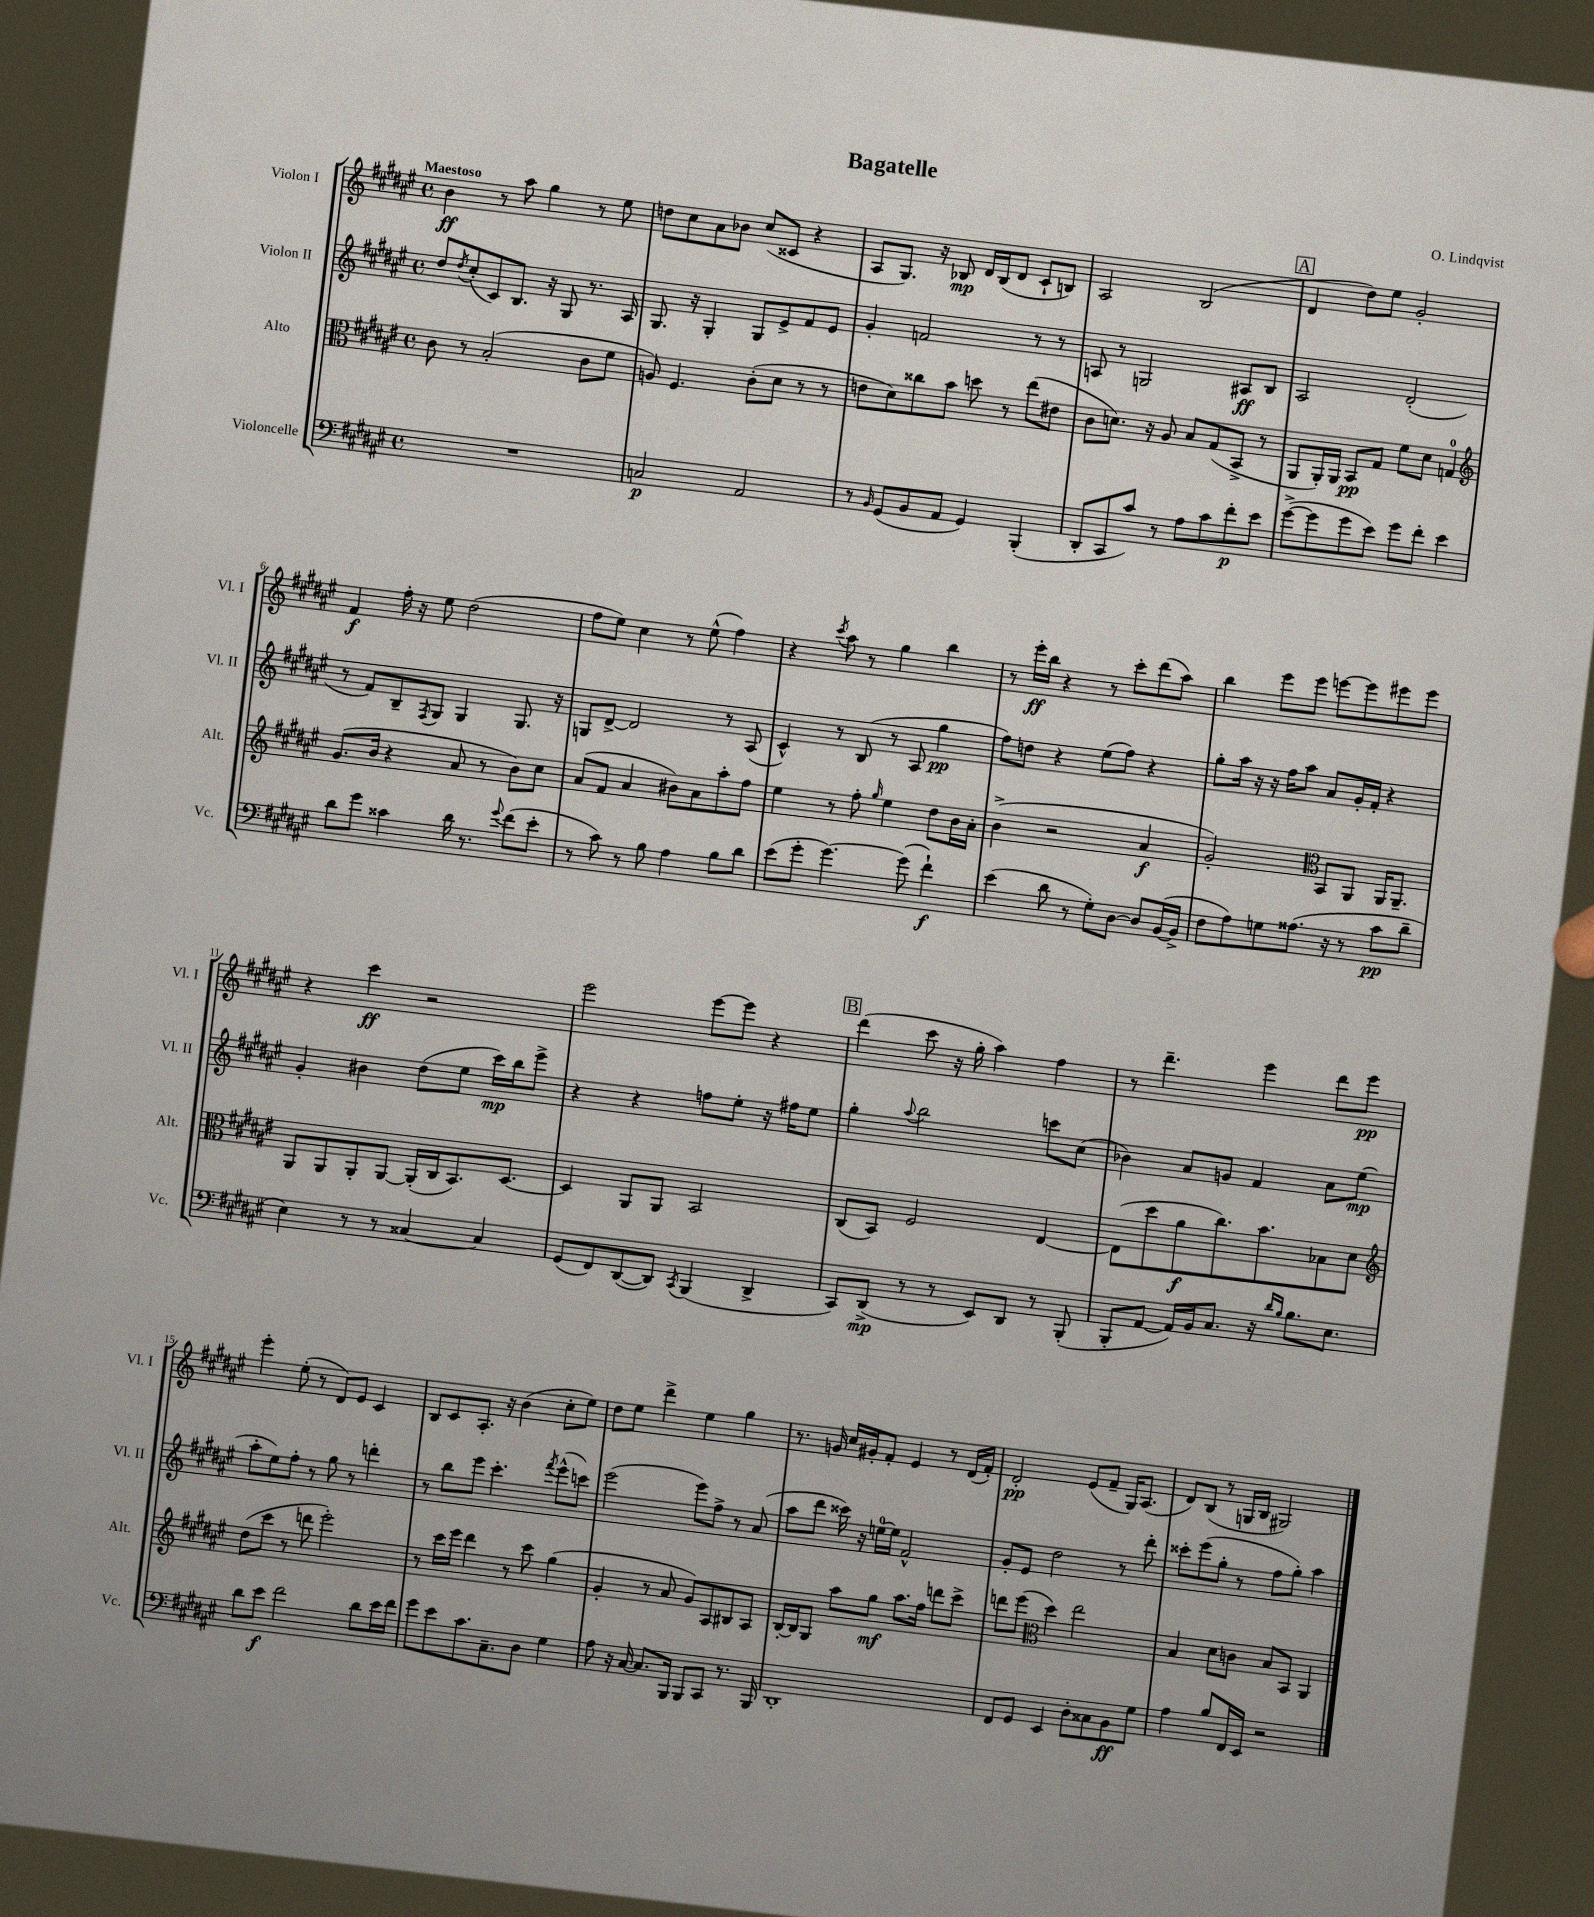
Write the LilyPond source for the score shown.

\header { title = "Bagatelle" composer = "O. Lindqvist" }
<<
\new StaffGroup <<
\new Staff = "s0" \with { instrumentName = "Violon I" shortInstrumentName = "Vl. I" } {
    \clef treble \key fis \major \defaultTimeSignature \time 4/4 \tempo "Maestoso"
    b'4\ff r8 ais''8 gis''4 r8 eis''8 |
    d''8 cis''8 ais'8 bes'8 cis''8( cisis'8 r4 |
    ais8 gis8.) r16 bes8\mp dis'16 bes16( dis'8 cis'8-! b8) |
    ais2 b2( |
    \mark \markup { \box "A" } dis'4 dis''8) eis''8 gis'2-. |
    fis'4\f fis''16-. r16 eis''8 dis''2( |
    fis''8 eis''8) cis''4 r8 eis''8-^( fis''4) |
    r4 \acciaccatura { cis'''8 } ais''8 r8 gis''4 b''4 |
    r8 eis'''16-.\ff b''16 r4 r8 cis'''8-. dis'''8( ais''8) |
    b''4 eis'''8 eis'''8 e'''8~ e'''8 eis'''8 eis'''8 |
    r4 cis'''4\ff r2 |
    eis'''2 eis'''8~ eis'''8 r4 |
    \mark \markup { \box "B" } dis'''4( cis'''8 r16 gis''16-. ais''4) fis''4 |
    r8 dis'''4.-- eis'''4 dis'''8 eis'''8\pp |
    eis'''4-. eis''8-.( r8 dis'8) eis'8 cis'4 |
    b8 cis'8 ais8.-. r16 b'4( cis''8-. eis''8) |
    dis''8 eis''8 dis'''4-> eis''4 gis''4 |
    r8. g'16 cis''16 gis'16-. fis'8-. eis'4 r8 dis'16( fis'16-.) |
    dis'2-.\pp eis'8( fis'8-- gis16) ais8.( |
    dis'8) b8( r8 g16 b16 gis2) \bar "|." |
}
\new Staff = "s1" \with { instrumentName = "Violon II" shortInstrumentName = "Vl. II" } {
    \clef treble \key fis \major \defaultTimeSignature \time 4/4
    dis''8 \acciaccatura { dis''8 } cis''8-.( cis'8) b8. r16 gis8 r8. ais16 |
    gis8. r16 gis4-. gis8 eis'8-> fis'8 eis'8 |
    gis'4-. f'2 r8 r8 |
    a8 r8 g2 ais8\ff b8 |
    \mark \markup { \box "A" } ais2 dis'2-.( |
    r8 fis'8) b8-- \acciaccatura { fis8 } gis8 gis4 gis8. r16 |
    g8 dis'8~-> dis'2 r8 ais8( |
    cis'4-^) r8 b8( r8 ais8 gis''4\pp |
    fis''8) d''8 r4 eis''8( fis''8) r4 |
    gis''8-. ais''16 r16 r16 fis''16 ais''8 ais'8 gis'16-. fis'16-. r4 |
    gis'4-. bis'4 dis''8( eis''8 cis'''16\mp) b''16 eis'''8-> |
    r4 r4 f''8 eis''8-. r16 fis''16 eis''8 |
    \mark \markup { \box "B" } gis''4-. \appoggiatura { ais''8 } b''2 c'''8 cis''8( |
    bes'4) ais'8 g'8 fis'4 ais'8 eis''8\mp( |
    ais''8-. eis''8) fis''8-. r8 gis''8 r8 d'''4-. |
    r8 b''8 eis'''8 cis'''4.-. \acciaccatura { fis'''8 } eis'''8-^( c'''8) |
    eis'''2( eis'''8) fis''8-> r8 ais'8( |
    ais''8 dis'''8 cisis'''16) r16 e''16-0~ e''16 fis'2-^ |
    gis'8-. eis'8 dis''2 r8 dis'''8-. |
    cisis'''8-. eis'''8( gis''8-. r8 fis''8 gis''8-.) ais''4 \bar "|." |
}
\new Staff = "s2" \with { instrumentName = "Alto" shortInstrumentName = "Alt." } {
    \clef alto \key fis \major \defaultTimeSignature \time 4/4
    cis'8 r8 b2-.( cis'8 fis'8 |
    a8) fis4. cis'8-.( dis'8 r8 r8 |
    e'8 dis'8) cisis''8 b'8 d''8 r8 eis''8( eis'8 |
    cis'8 d'8.) r16 ais8 b8 gis8( b,8-> r8 |
    \mark \markup { \box "A" } ais,8 ais,16-.) ais,16 b,8\pp gis8 fis'8 dis'8 g4-0 |
    \clef treble gis'8.( b'16 r4 ais'8 r8 b'8) cis''8 |
    ais'8( fis'8 ais'4 bis'8) ais'8 ais''8-. fis''8 |
    eis''4 r8 fis''8-. \grace { gis''16 } eis''4 dis''8 b'16 ais'16-. |
    b'4->( r2 ais'4\f |
    gis'2-.) \clef alto b,8 ais,8 ais,16 ais,8.-- |
    ais,8 ais,8 ais,8-. ais,8~ ais,16-.( cis16 b,8.) dis8.~ |
    dis4 ais,8 ais,8 b,2 |
    \mark \markup { \box "B" } cis8( b,8) fis2 eis4~ |
    eis8( dis''8 ais'8\f cis''8.) b'8. bes8 dis'8 |
    \clef treble dis''8( cis'''8 r8 d'''8 eis'''2-.) |
    r8 cis'''16 eis'''16 dis'''4 r8 cis'''8 gis''4( |
    gis'4-. r8 ais'8 gis'8) ais8 bis8 ais8 |
    b16~-. b16 gis8 ais''8 gis''8\mf ais''8. fis''16 d'''8 cis'''8-> |
    d'''8 eis'''8( \clef alto dis''4) eis''2 |
    b4 dis'8 c'8 b8 b,8 ais,4 \bar "|." |
}
\new Staff = "s3" \with { instrumentName = "Violoncelle" shortInstrumentName = "Vc." } {
    \clef bass \key fis \major \defaultTimeSignature \time 4/4
    R1 |
    c2\p ais,2 |
    r8 \grace { b,16 } gis,8( b,8 ais,8 gis,4) b,,4-.( |
    dis,8-. cis,8 cis'8) r8 ais8 cis'8 fis'8-.\p eis'8 |
    \mark \markup { \box "A" } gis'8~->( gis'8 gis'8 eis'8) gis'8 fis'8-. eis'4 |
    dis'8 gis'8 cisis'4 dis'16 r8. \appoggiatura { gis'8 } fis'8( eis'8-. |
    r8 cis'8) r8 b8 ais4 b8 dis'8 |
    eis'8( gis'8-. gis'4.~) gis'8( fis'4-!\f) |
    eis'4( dis'8 r8 gis8-.) dis8~ dis8 b,16~( b,16-> |
    fis8 ais8) g8 aisis8.( r16 r8 cis'8\pp dis'8-- |
    eis4) r8 r8 cisis4~ cisis4 |
    gis,8( fis,8) dis,8~( dis,8) \acciaccatura { cis,8 } b,,4( dis,4-> |
    \mark \markup { \box "B" } cis,8) dis,8->\mp( r8 r8 eis,8) dis,8 r8 b,,8-.( |
    b,,8-. ais,8~ ais,16) b,16 cis8. r16 \grace { dis'16 b16 } b8. eis8. |
    dis'8 eis'8\f fis'2 dis'8 eis'16 fis'16 |
    gis'8 eis'8 cis'8. cis8.-- dis8 gis4 |
    ais8 r16 cis16~ cis8. b,,16 b,,8 cis,8 r8. b,,16 |
    dis,1-. |
    fis,8 gis,8 eis,4 dis8-. cisis8 b,8\ff gis8 |
    ais4 b8 fis,16 eis,16 r2 \bar "|." |
}
>>
>>
